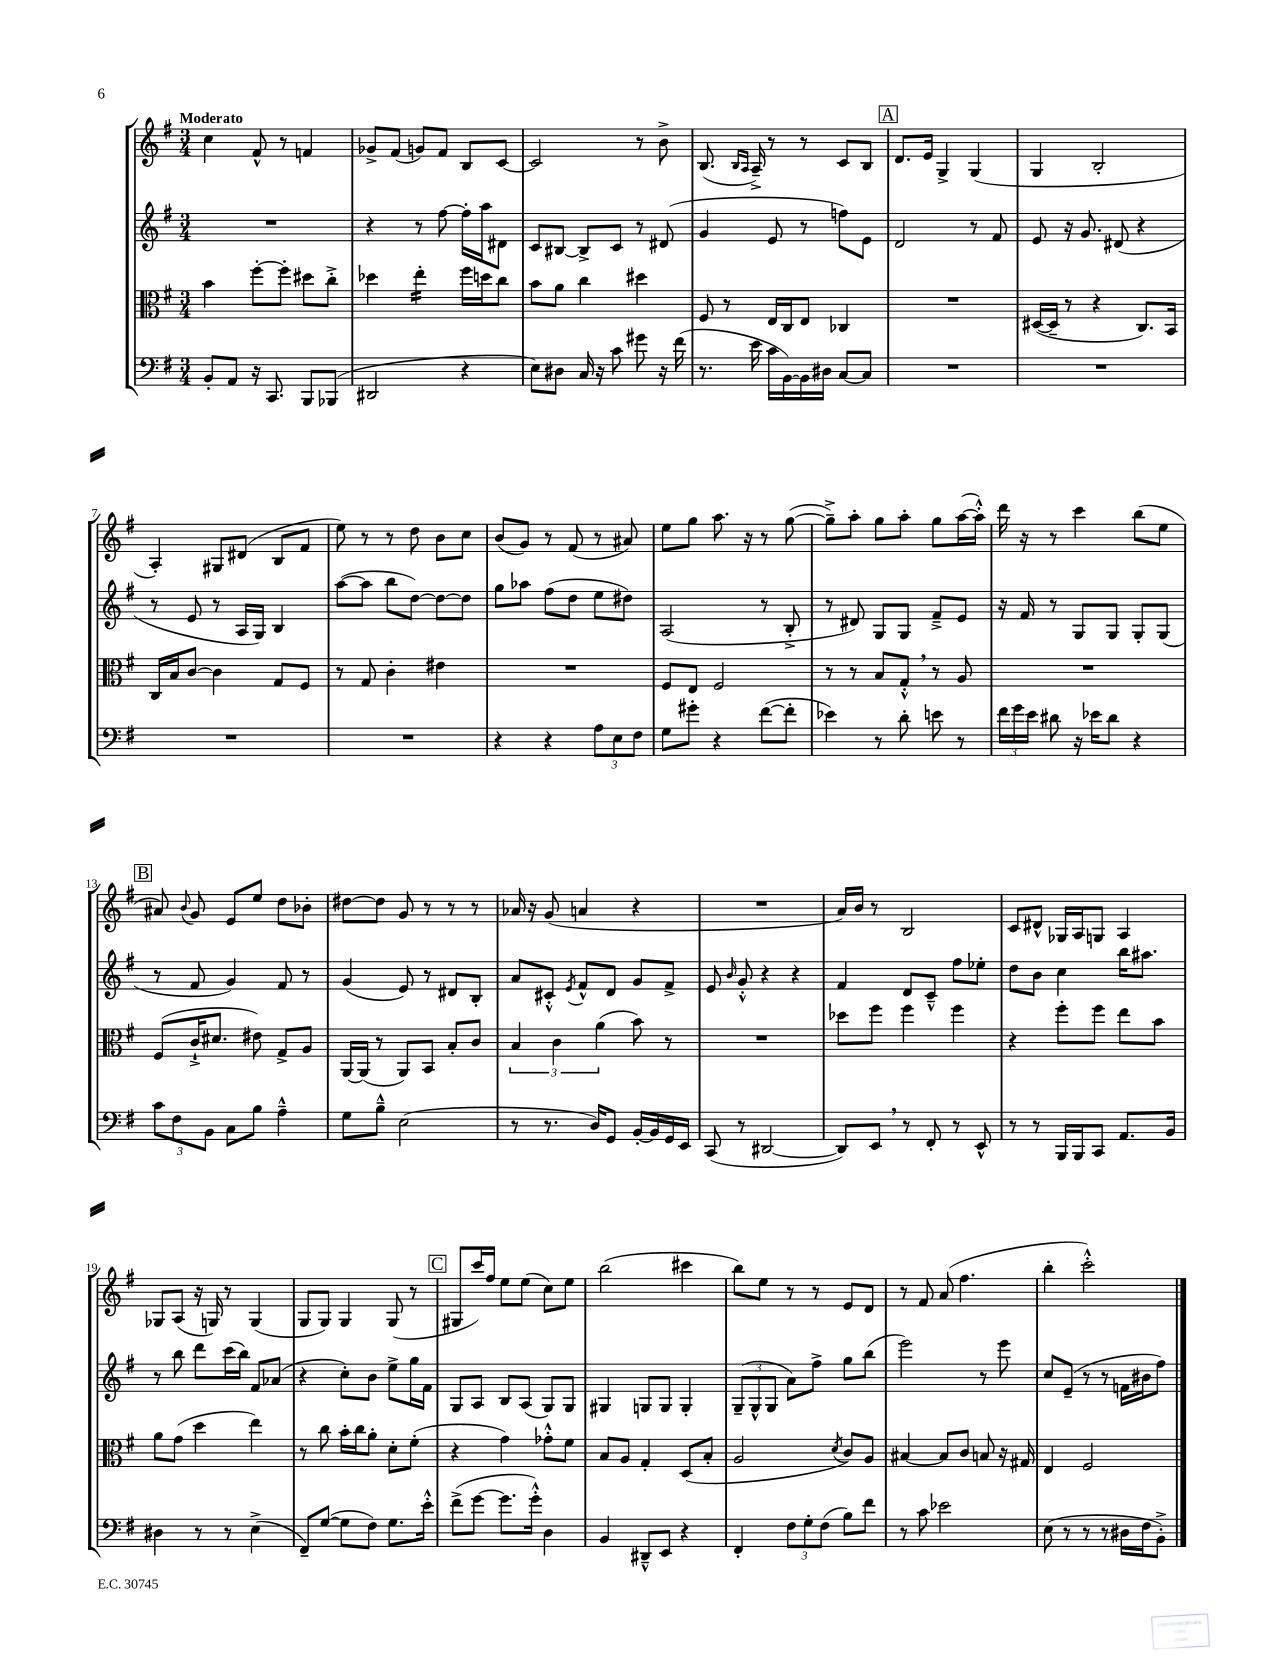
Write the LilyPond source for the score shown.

<<
\new StaffGroup <<
\new Staff = "s0" {
    \clef treble \key g \major \numericTimeSignature \time 3/4 \tempo "Moderato"
    \autoBeamOff c''4 fis'8-^ r8 f'4 |
    ges'8[-> fis'8]( g'8[) fis'8] b8[ c'8]~ |
    c'2 r8 b'8-> |
    b8.( \grace { b16[ a16] } a16--->) r8 r8 c'8[ b8] |
    \mark \markup { \box "A" } d'8.[ e'16] g4-> g4( |
    g4 b2-. |
    a4-.) gis8[ dis'8]( b8[ fis'8] |
    e''8) r8 r8 d''8 b'8[ c''8] |
    b'8[( g'8]) r8 fis'8( r8 ais'8) |
    e''8[ g''8] a''8. r16 r8 g''8~( |
    g''8[--->) a''8]-. g''8[ a''8]-. g''8[ a''16~( a''16]-.-^) |
    d'''16 r16 r8 c'''4 b''8[( e''8] |
    \mark \markup { \box "B" } ais'8) \appoggiatura { b'8 } g'8 e'8[ e''8] d''8[ bes'8]-. |
    dis''8[~ dis''8] g'8 r8 r8 r8 |
    aes'16 r16 g'8( a'4 r4 |
    R2. |
    a'16[) b'16] r8 b2 |
    c'8[ dis'8]-^ ges16[ a16 g8] a4 |
    ges8[ a8]( r16 g16) r8 g4( |
    g8[ g8]) g4 g8( r8 |
    \mark \markup { \box "C" } gis8[ c'''16) fis''16] e''8[ e''8]( c''8[) e''8] |
    b''2( cis'''4 |
    b''8[) e''8] r8 r8 e'8[ d'8] |
    r8 fis'8 a'8( fis''4. |
    b''4-. c'''2-.-^) \bar "|." |
}
\new Staff = "s1" {
    \clef treble \key g \major \numericTimeSignature \time 3/4
    \autoBeamOff R2. |
    r4 r8 fis''8~ fis''16[-. a''16 dis'8] |
    c'8[ bis8]~ bis8[-> c'8] r8 dis'8( |
    g'4 e'8 r8 f''8[) e'8] |
    \mark \markup { \box "A" } d'2 r8 fis'8 |
    e'8 r16 g'8. dis'8( r4 |
    r8 e'8 r8 a16[ g16]) b4 |
    a''8[~( a''8] b''8[ d''8]~) d''8[~ d''8] |
    g''8[ aes''8] fis''8[( d''8] e''8[ dis''8]) |
    a2( r8 b8-.-> |
    r8 dis'8) g8[ g8] fis'8[---> e'8] |
    r16 fis'16 r8 g8[ g8] g8[-. g8]( |
    \mark \markup { \box "B" } r8 fis'8 g'4) fis'8 r8 |
    g'4( e'8) r8 dis'8[ b8]-. |
    a'8[ cis'8]-.-^ \acciaccatura { e'8 } fis'8[-^ d'8] g'8[ fis'8]-> |
    e'8 \grace { b'16 } g'8-.-^ r4 r4 |
    fis'4 d'8[ c'8]---^ fis''8[ ees''8]-. |
    d''8[ b'8] c''4 b''16[ ais''8.] |
    r8 b''8 d'''8[ c'''16( b''16]) fis'8[ aes'8]( |
    r4 c''8[-.) b'8] e''8[-> g''16 fis'16] |
    \mark \markup { \box "C" } g8[ a8] b8[ a8]( g8[) g8] |
    gis4 g8[ g8] g4-. |
    \tuplet 3/2 { g8[--( g8-^ g8] } a'8[) fis''8]-> g''8[ b''8]( |
    e'''2) r8 e'''8 |
    c''8[ e'8]--( r8 r8 f'16[ bis'16 fis''8]) \bar "|." |
}
\new Staff = "s2" {
    \clef alto \key g \major \numericTimeSignature \time 3/4
    \autoBeamOff b'4 fis''8[~-. fis''8]-. dis''8[ c''8]-.-> |
    des''4 e''4:16-. fis''16[ d''16 c''8] |
    b'8[ a'8] c''4 dis''4 |
    fis8 r8 e16[ c16 e8] ces4 |
    \mark \markup { \box "A" } R2. |
    dis16[~( dis16]-- r8 r4 c8.[) b,16] |
    c16[ b16 c'8]~ c'4 g8[ fis8] |
    r8 g8 c'4-. eis'4 |
    R2. |
    fis8[ e8] fis2 |
    r8 r8 b8[ g8]-.-^ \breathe r8 a8 |
    R2. |
    \mark \markup { \box "B" } fis8[( c'16-!-> dis'8.] eis'8) g8[-> a8] |
    a,16[~ a,16]( r8 a,8[) b,8] b8[-. c'8] |
    \tuplet 3/2 { b4 c'4 a'4( } b'8) r8 |
    R2. |
    des''8[ fis''8] fis''4 fis''4 |
    r4 fis''8[-. fis''8] e''8[ b'8] |
    a'8[ g'8]( d''4 e''4) |
    r8 c''8 b'16[-. c''16 a'8]-. d'8[-. fis'8]-.( |
    \mark \markup { \box "C" } r4 g'4) ges'8[-.-^ fis'8] |
    b8[ a8] g4-. d8[( b8]-. |
    a2 \acciaccatura { d'8 } c'8[) a8] |
    bis4~ bis8[ c'8] b8 r16 gis16 |
    e4 fis2 \bar "|." |
}
\new Staff = "s3" {
    \clef bass \key g \major \numericTimeSignature \time 3/4
    \autoBeamOff b,8[-. a,8] r16 c,8. b,,8[ bes,,8]( |
    dis,2 r4 |
    e8[) dis8] c16 r16 c'8 gis'8 r16 fis'16( |
    r8. e'16 c'16[ b,16~) b,16 dis16] c8[~ c8] |
    \mark \markup { \box "A" } R2. |
    R2. |
    R2. |
    R2. |
    r4 r4 \tuplet 3/2 { a8[ e8 fis8] } |
    g8[ gis'8]-. r4 fis'8[~( fis'8]-. |
    ees'4) r8 d'8-. e'8 r8 |
    \tuplet 3/2 { fis'16[ g'16 e'16] } dis'8 r16 ees'16[ dis'8] r4 |
    \mark \markup { \box "B" } \tuplet 3/2 { c'8[ fis8 b,8] } c8[ b8] a4---^ |
    g8[ b8]---^ e2( |
    r8 r8. d16[) g,8] b,16[~-. b,16 g,16 e,16] |
    c,8( r8 dis,2~ |
    dis,8[) e,8] \breathe r8 fis,8-. r8 e,8-^ |
    r8 r8 b,,16[ b,,16 c,8] a,8.[ b,16] |
    dis4 r8 r8 e4->( |
    fis,8[--) g8]~( g8[ fis8]) g8.[ e'16]-.-^ |
    \mark \markup { \box "C" } fis'8[->( g'8]~ g'8.[ g'16]-.-^) d4 |
    b,4 dis,8[---^ e,8] r4 |
    fis,4-. \tuplet 3/2 { fis8[ g8-. fis8]( } b8[) fis'8] |
    r8 c'8 ees'2 |
    e8( r8 r8 r8 dis16[ fis16 b,8]-.->) \bar "|." |
}
>>
>>
